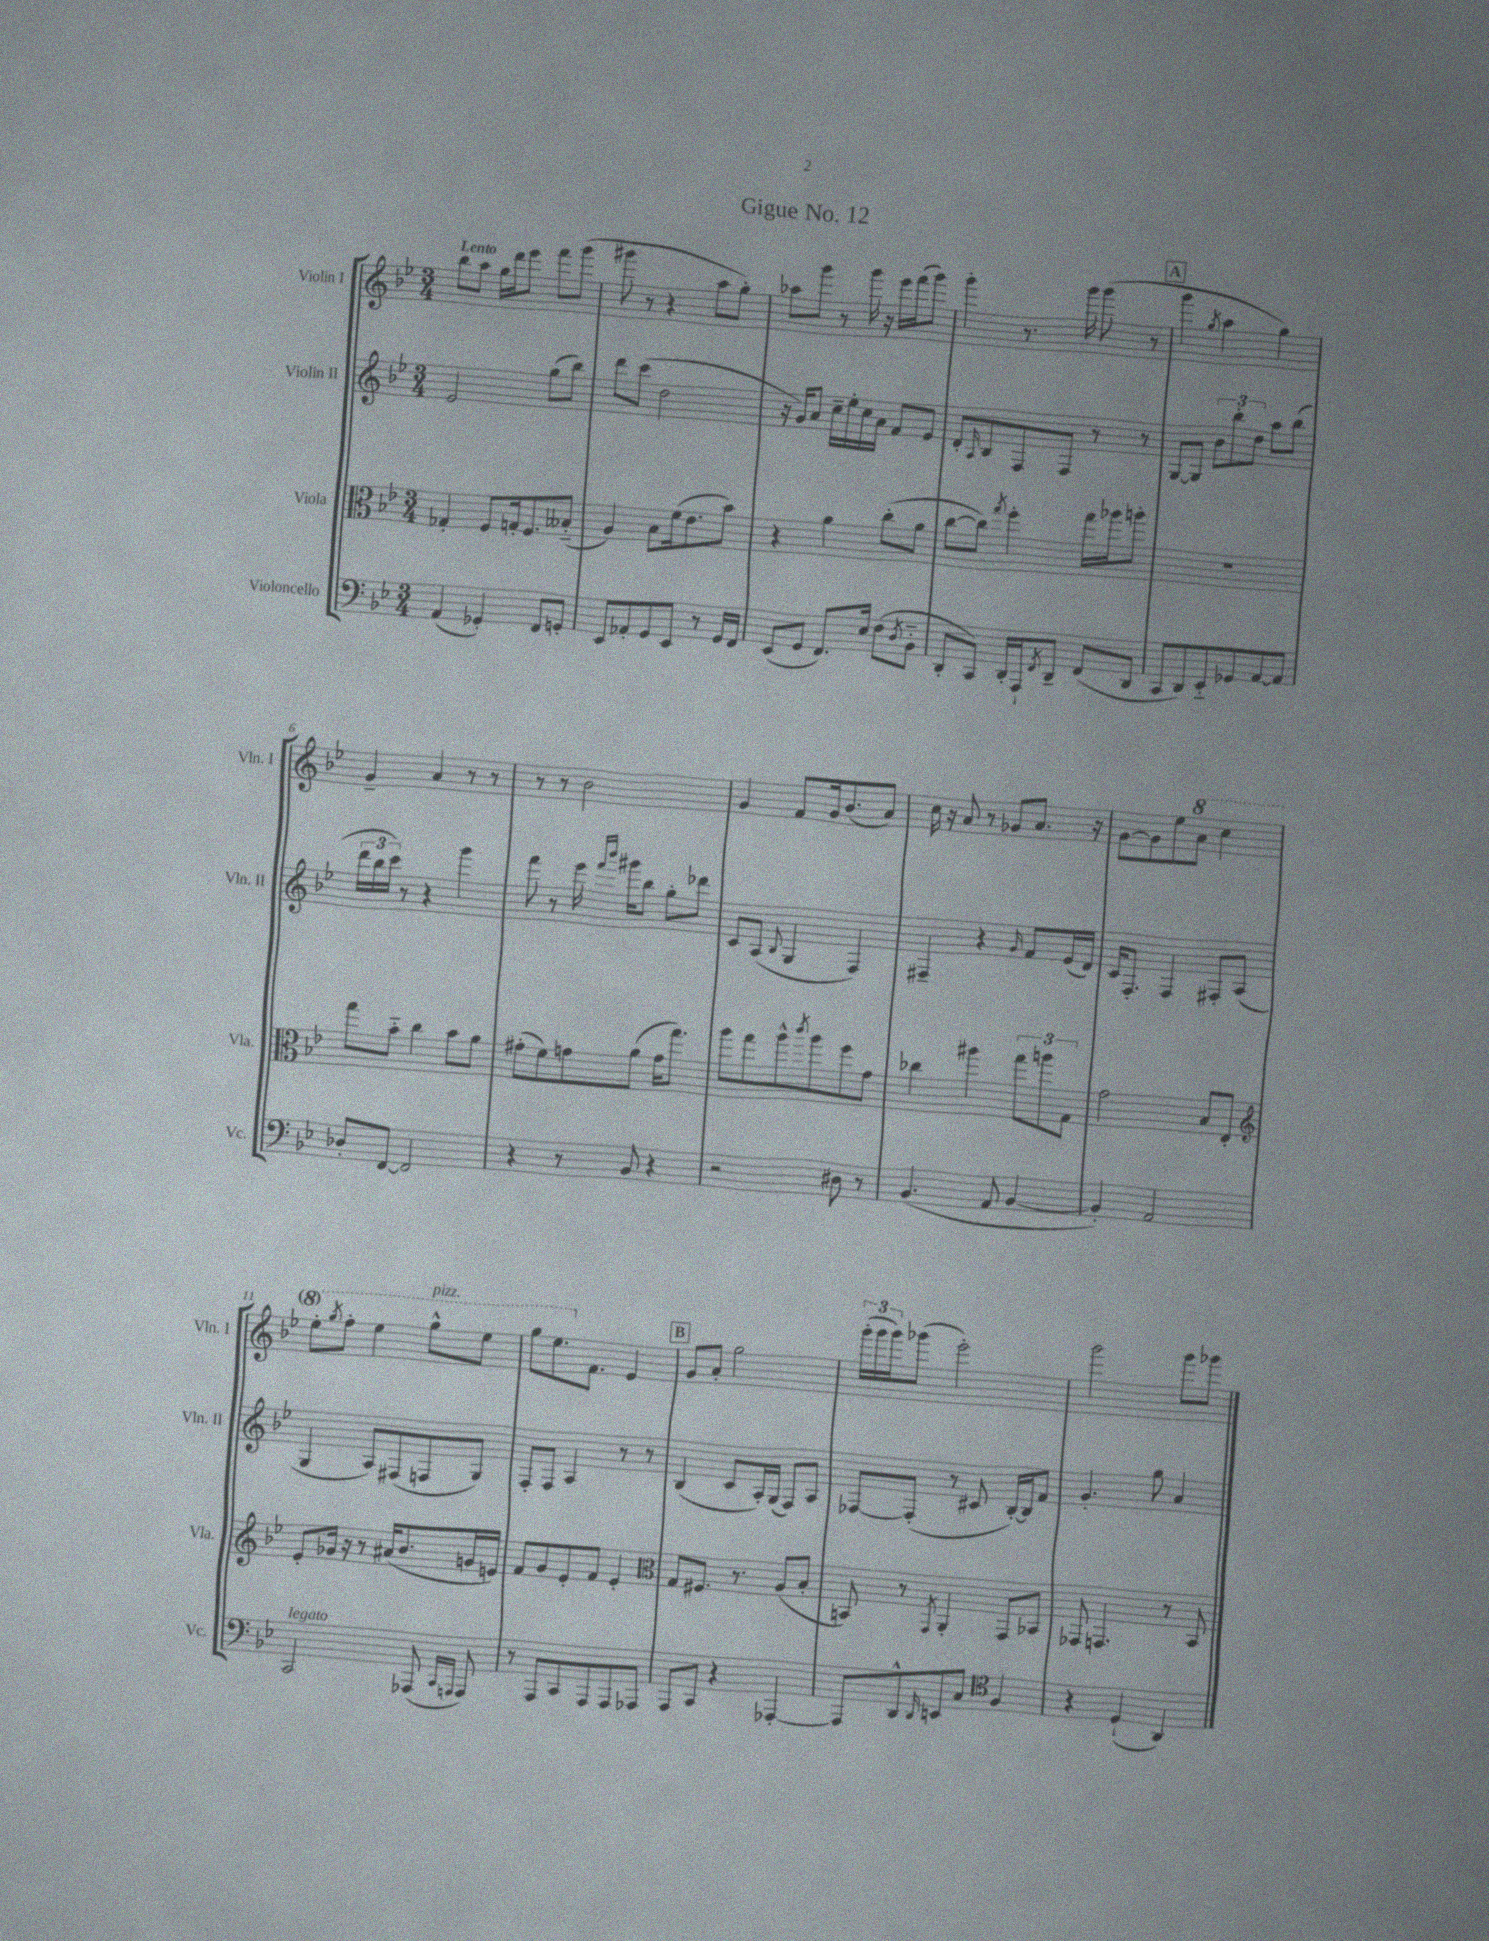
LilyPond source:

\header { title = "Gigue No. 12" }
<<
\new StaffGroup <<
\new Staff = "s0" \with { instrumentName = "Violin I" shortInstrumentName = "Vln. I" } {
    \clef treble \key bes \major \numericTimeSignature \time 3/4 \tempo "Lento"
    bes''8 a''8 g''16 d'''16 ees'''8 f'''8 g'''8( |
    gis'''8 r8 r4 a''8 g''8-.) |
    aes''8 g'''8 r8 g'''16 r16 ees'''16 f'''16( g'''8) |
    g'''4-. r8. g'''16 g'''8( r8 |
    \mark \markup { \box "A" } g'''4 \acciaccatura { g''8 } a''4 g''4) |
    g'4-- a'4 r8 r8 |
    r8 r8 bes'2 |
    g'4 f'8 g'16 bes'8.( a'8) |
    c''16 r16 a'8 r8 ges'8 a'8. r16 |
    g'8~ g'8 ees''8 \ottava #1 a''8 c'''4 |
    ees'''8-. \acciaccatura { g'''8 } f'''8-. ees'''4 g'''8-^^\markup { \italic "pizz." } ees'''8 |
    g'''8 ees'''8. \ottava #0 f'8. ees'4 |
    \mark \markup { \box "B" } g'8 a'8-. g''2 |
    \tuplet 3/2 { g'''16-.( g'''16 g'''16) } ges'''8( ees'''2-.) |
    g'''2 g'''8 ges'''8 \bar "|." |
}
\new Staff = "s1" \with { instrumentName = "Violin II" shortInstrumentName = "Vln. II" } {
    \clef treble \key bes \major \numericTimeSignature \time 3/4
    ees'2 g''8( bes''8) |
    d'''8 c'''8( d''2 |
    r16 g'16) a'8 c''16-- ees''16-. c''16 a'16 f'8 ees'8 |
    d'8-. \grace { a16 } bes8 f8 f8 r8 r8 |
    \mark \markup { \box "A" } g8~ g8 \tuplet 3/2 { bes'8 bes''8-. d''8 } a''8 bes''8( |
    \tuplet 3/2 { d'''16 bes''16 c'''16) } r8 r4 g'''4 |
    f'''8 r8 ees'''16 \grace { f'''16 bes'''16 } gis'''16 bes''8 g''8-. des'''8 |
    c'8 a8( \appoggiatura { bes8 } g4 f4) |
    fis4-- r4 \grace { g'16 } f'8 ees'16( d'16) |
    c'16 f8.-. f4 fis8-. a8( |
    g4 a8) fis8( f8 g8) |
    f8-. f8 a4 r8 r8 |
    \mark \markup { \box "B" } bes4( c'8 a16-.) g16( f8) a8 |
    fes8~ fes8-.( r8 cis'8 bes16~-.) bes16 f'8 |
    g'4.-. g''8 a'4 \bar "|." |
}
\new Staff = "s2" \with { instrumentName = "Viola" shortInstrumentName = "Vla." } {
    \clef alto \key bes \major \numericTimeSignature \time 3/4
    ges4-. f8 g16-. f8. beses8-_( |
    a4) bes8 f'16( ees'8. bes'8) |
    r4 a'4 c''8-.( a'8 |
    c''8~ c''8) \acciaccatura { g''8 } f''4-. g''16 aes''16 a''8-. |
    \mark \markup { \box "A" } R2. |
    g''8 bes'8-_ c''4 bes'8 a'8 |
    gis'8-.( f'8) g'8 a'8( g'16 g''8.) |
    a''8 g''8 a''8-^ \acciaccatura { c'''8 } a''8 f''8 g'8 |
    ces''4 ais''4 \tuplet 3/2 { g''8 a''8 g8 } |
    g'2 bes8 ees8-. |
    \clef treble ees'8-. ges'16 r16 r8 ais'16( bes'8. g'16 e'16) |
    f'8 g'8 ees'8-. f'8 ees'4-. |
    \mark \markup { \box "B" } \clef alto g8 fis8. r8. a8( bes8-. |
    b,8) r8 \acciaccatura { g,8 } a,4-. g,8 bes,8 |
    ges,8 g,4. r8 bes,8 \bar "|." |
}
\new Staff = "s3" \with { instrumentName = "Violoncello" shortInstrumentName = "Vc." } {
    \clef bass \key bes \major \numericTimeSignature \time 3/4
    a,4( ges,4-.) f,8 g,8-. |
    ees,8 aes,8-. g,8 ees,8 r8 g,16 f,16 |
    ees,8( g,8 f,8.) ees16 f8( \acciaccatura { d8 } bes,8-_ |
    d,8-. c,8) d,16-. a,,16-! \acciaccatura { f,8 } d,8-- f,8( d,8 |
    \mark \markup { \box "A" } c,8 d,8) ees,8-_ ges,8 a,8~ a,8 |
    des8-. f,8~ f,2 |
    r4 r8 bes,8 r4 |
    r2 dis8 r8 |
    bes,4.( a,8 bes,4~ |
    bes,4-.) a,2 |
    c,2^\markup { \italic "legato" } aes,,8( \grace { c,16 a,,16 } a,,8) |
    r8 a,,8 c,8 a,,8 a,,8 aes,,8 |
    \mark \markup { \box "B" } a,,8 c,8 r4 aes,,4~-. |
    aes,,8 d,8-^ \grace { d,16 } e,8 c8 \clef tenor f4 |
    r4 d4-!( a,4) \bar "|." |
}
>>
>>
